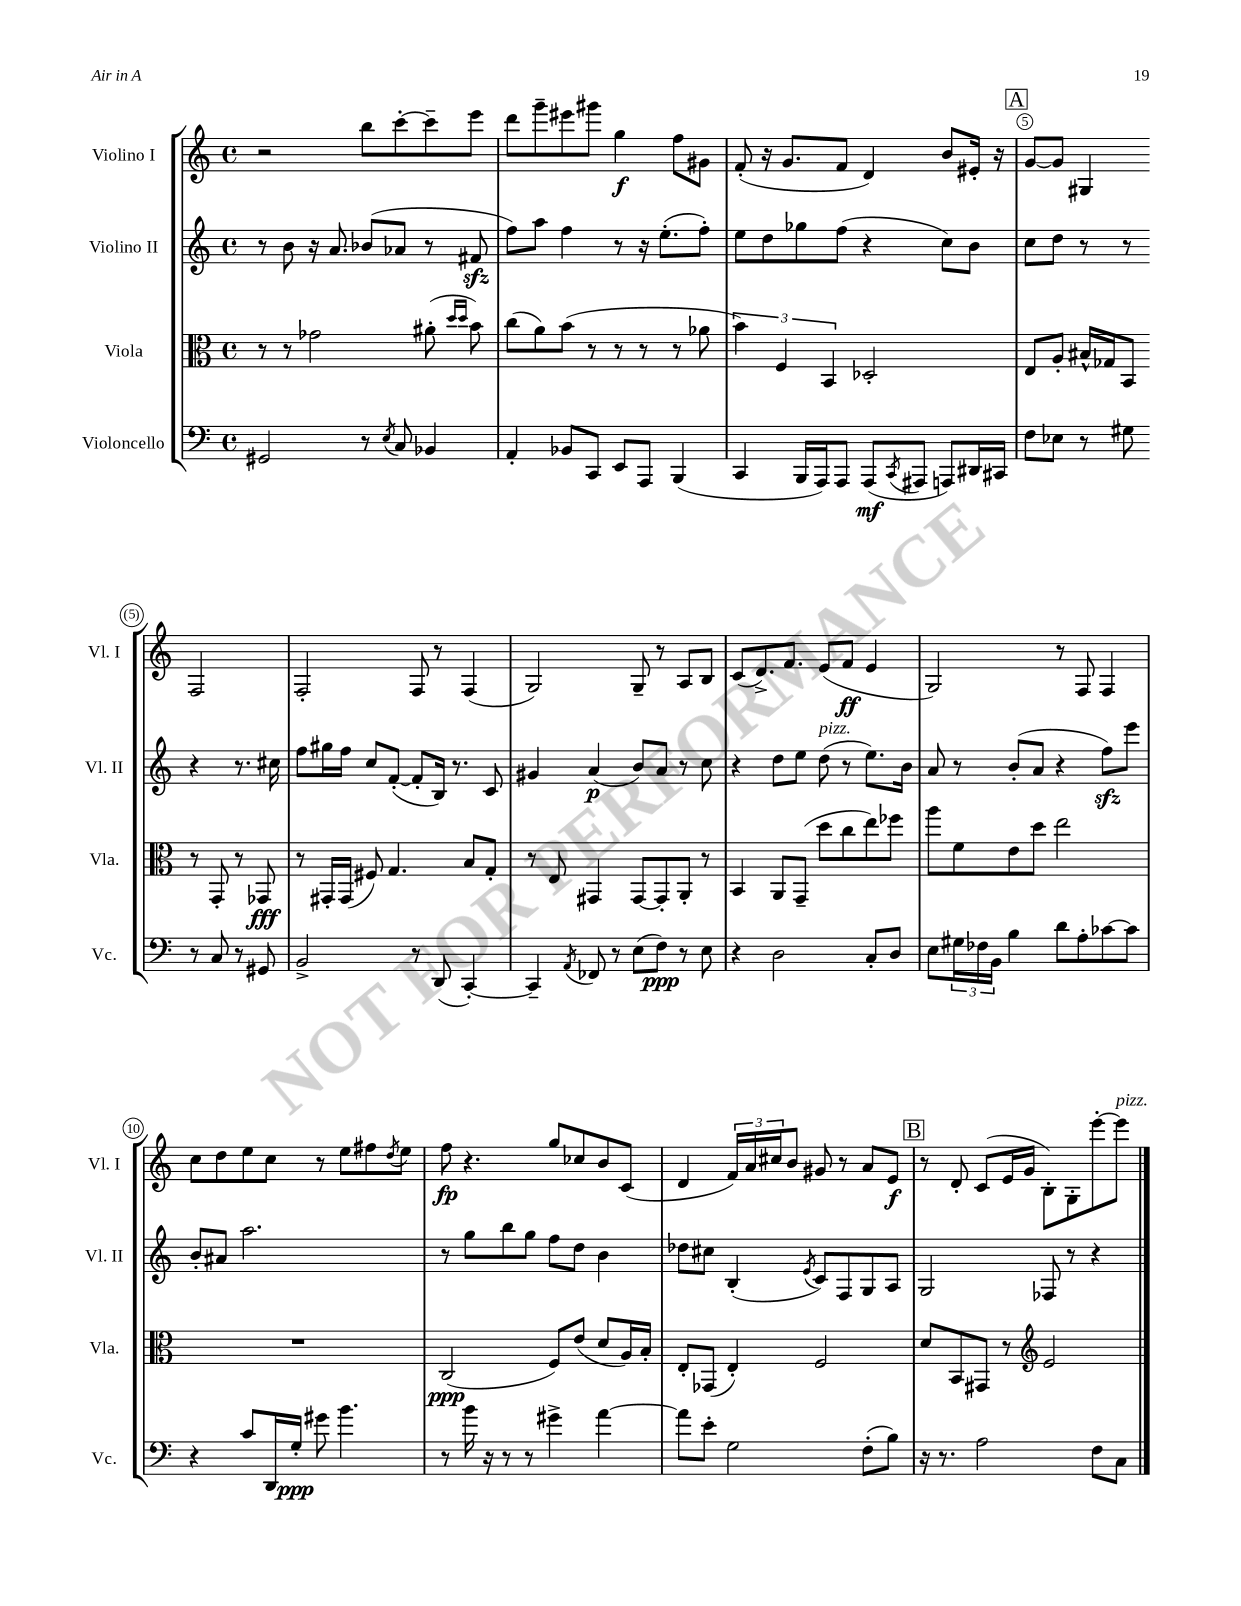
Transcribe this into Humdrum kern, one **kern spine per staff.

**kern	**kern	**kern	**kern
*staff4	*staff3	*staff2	*staff1
*clefF4	*clefC3	*clefG2	*clefG2
*k[]	*k[]	*k[]	*k[]
*M4/4	*M4/4	*M4/4	*M4/4
*met(c)	*met(c)	*met(c)	*met(c)
2GG#	8r	8r	2r
.	8r	8b	.
.	2g-	16r	.
.	.	8.a	.
8r	.	(8b-	8bb
8qE	.	.	.
8C	.	8a-	[8ccc'
4BB-	(8a#'	8r	8ccc~]
.	16qqdd	.	.
.	16qqdd	.	.
.	8b)	8f#	8eee
=	=	=	=
4AA'	(8cc	8ff)	8ddd
.	8a)	8aa	8ggg~
8BB-	(8b	4ff	8eee#
8CC	8r	.	8ggg#
8EE	8r	8r	4gg
8AAA	8r	16r	.
.	.	(8.ee'	.
(4BBB	8r	.	8ff
.	8a-	8ff')	8g#
=	=	=	=
4CC	6b)	8ee	(8f'
.	.	8dd	16r
.	6F	.	.
.	.	.	8.g
16BBB	.	8gg-	.
16AAA)	.	.	.
.	6BB	.	.
8AAA	.	(8ff	8f
(8AAA	2D-'	4r	4d)
8qCC	.	.	.
8AAA#	.	.	.
8AAA)	.	8cc)	8b
16DD#	.	8b	16e#'
16CC#	.	.	16r
=	=	=	=
8F	8E	8cc	[8g
8E-	8A'	8dd	8g]
8r	16B#^^	8r	4G#
.	16G-	.	.
8G#	8BB	8r	.
8r	8r	4r	2F
8C	8GG'	.	.
8r	8r	8.r	.
8GG#	8GG-	.	.
.	.	16cc#	.
=	=	=	=
2BB^	8r	8ff	2F'
.	16GG#'	16gg#	.
.	(16GG#	16ff	.
.	8F#)	8cc	.
.	4.G	([8f'	.
8r	.	8f']	8F
(8DD	.	16B)	8r
.	.	8.r	.
[4CC')	8B	.	(4F
.	8G'	8c	.
=	=	=	=
4CC~]	8r	4g#	2G)
.	8E	.	.
8qAA	.	.	.
8FF-	4GG#	(4a	.
8r	.	.	.
(8E	[8GG#	8b)	8G~
8F)	8GG#']	8a	8r
8r	8AA'	8r	8A
8E	8r	8cc	8B
=	=	=	=
4r	4BB	4r	(8c
.	.	.	8.d^)
2D	8AA	8dd	.
.	.	.	8.f
.	(8GG~	8ee	.
.	8dd	(8dd	(8e
.	8cc	8r	8f
8C'	8ee)	8.ee)	4e
8D	8ff-	.	.
.	.	16b	.
=	=	=	=
8E	8aa	8a	2G)
24G#	8f	8r	.
24F-	.	.	.
24BB	.	.	.
4B	8e	(8b'	.
.	8dd	8a	.
8d	2ee	4r	8r
8A'	.	.	8F
[8c-	.	8ff)	4F
8c-]	.	8eee	.
=	=	=	=
4r	1r	8b'	8cc
.	.	8a#	8dd
8c	.	2.aa	8ee
16DD	.	.	8cc
16G'	.	.	.
8g#	.	.	8r
4.b	.	.	8ee
.	.	.	8ff#
.	.	.	8qdd
.	.	.	8ee
=	=	=	=
8r	(2C	8r	8ff
16b	.	8gg	4.r
16r	.	.	.
8r	.	8bb	.
8r	.	8gg	.
4g#^	8F)	8ff	8gg
.	(8e	8dd	8cc-
[4a	8d	4b	8b
.	16A)	.	(8c
.	16B'	.	.
=	=	=	=
8a]	8E'	8dd-	4d
8e'	(8GG-	8cc#	.
2G	4E')	(4B'	24f)
.	.	.	24a
.	.	.	24cc#
.	.	.	8b
.	.	8qe	.
.	2F	8c)	8g#
.	.	8F	8r
(8F'	.	8G	8a
8B)	.	8A	8e
=	=	=	=
16r	8d	2G	8r
8.r	.	.	.
.	8BB	.	8d'
2A	8GG#	.	(8c
.	8r	.	16e
.	.	.	16g
*	*clefG2	*	*
.	2e	8F-	8B')
.	.	8r	8G'
8F	.	4r	[8eee'
8C	.	.	8eee]
==	==	==	==
*-	*-	*-	*-
